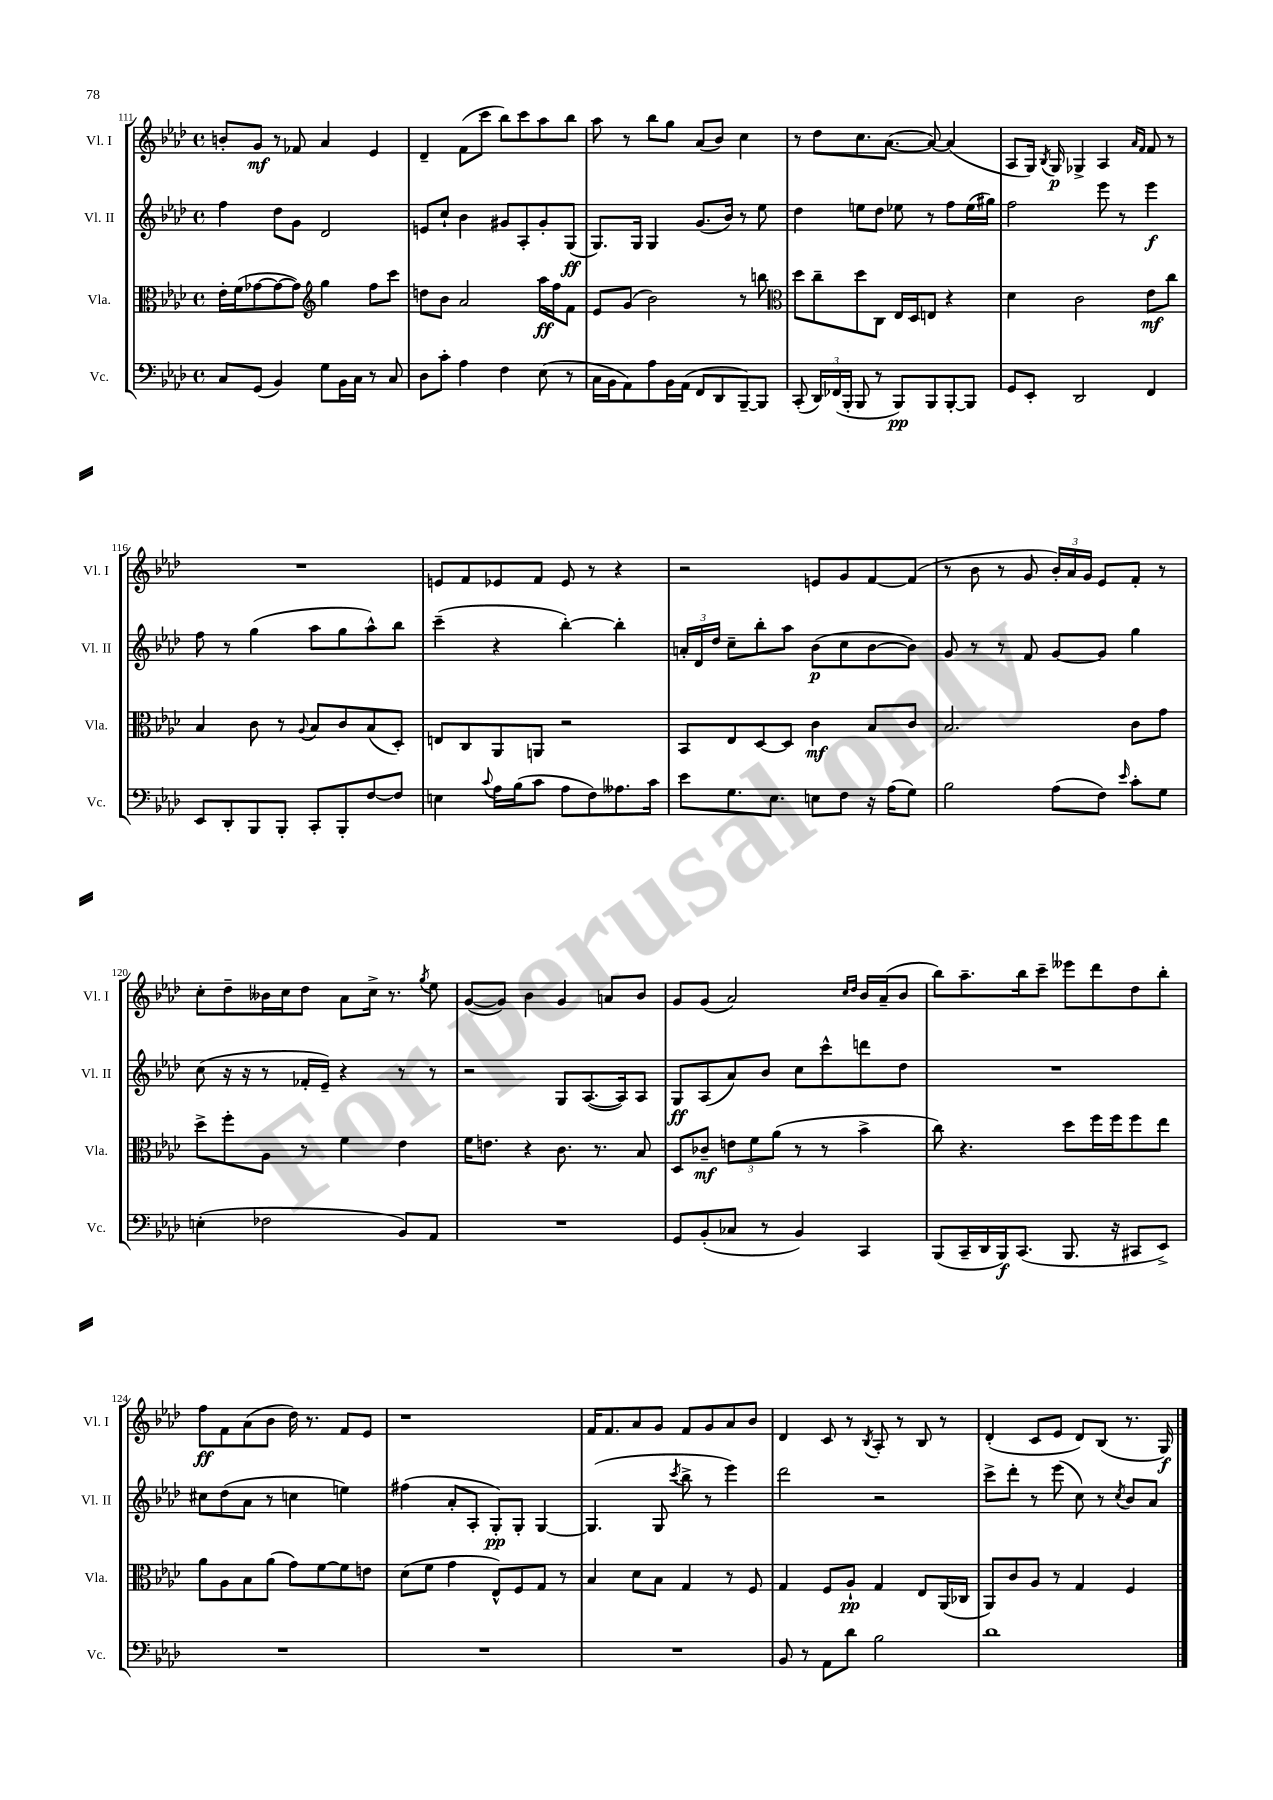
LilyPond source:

<<
\new StaffGroup <<
\new Staff = "s0" \with { instrumentName = "Vl. I" shortInstrumentName = "Vl. I" } {
    \clef treble \key aes \major \defaultTimeSignature \time 4/4
    \autoBeamOff b'8[-. g'8]\mf r8 fes'8 aes'4 ees'4 |
    des'4-- f'8[( c'''8] bes''8[) c'''8 aes''8 bes''8] |
    aes''8 r8 bes''8[ g''8] aes'8[( bes'8]) c''4 |
    r8 des''8[ c''8. aes'8.]~( aes'8~) aes'4( |
    aes8[ g16]) \acciaccatura { bes8 } g16\p ges4-> aes4 \grace { aes'16[ f'16] } f'8 r8 |
    R1 |
    e'8[ f'8 ees'8 f'8] ees'8 r8 r4 |
    r2 e'8[ g'8 f'8~ f'8]( |
    r8 bes'8 r8 g'8 \tuplet 3/2 { bes'16[-.) aes'16 g'16] } ees'8[ f'8]-. r8 |
    c''8[-. des''8-- beses'16 c''16 des''8] aes'8[ c''16]-> r8. \acciaccatura { g''8 } ees''8 |
    g'8[~( g'8]) bes'4 g'4 a'8[ bes'8] |
    g'8[ g'8]( aes'2) \grace { c''16[ des''16] } bes'16[ aes'16--( bes'8] |
    bes''8[) aes''8.-- bes''16 c'''8]-- eeses'''8[ des'''8 des''8 bes''8]-. |
    f''8[\ff f'8 aes'8( bes'8] des''16) r8. f'8[ ees'8] |
    r1 |
    f'16[ f'8. aes'8 g'8] f'8[ g'8 aes'8 bes'8] |
    des'4 c'8 r8 \acciaccatura { bes8 } aes8-. r8 bes8 r8 |
    des'4-.( c'8[ ees'8] des'8[) bes8]( r8. g16\f) \bar "|." |
}
\new Staff = "s1" \with { instrumentName = "Vl. II" shortInstrumentName = "Vl. II" } {
    \clef treble \key aes \major \defaultTimeSignature \time 4/4
    \autoBeamOff f''4 des''8[ g'8] des'2 |
    e'8[ c''8]-! bes'4 gis'8[ aes8-. gis'8-. g8]\ff( |
    g8.[) g16] g4 g'8.[( bes'16]) r8 ees''8 |
    des''4 e''8[ des''8] ees''8 r8 f''8[ ees''16( gis''16]) |
    f''2 ees'''8 r8 ees'''4\f |
    f''8 r8 g''4( aes''8[ g''8 aes''8-^) bes''8] |
    c'''4--( r4 bes''4~-.) bes''4-. |
    \tuplet 3/2 { a'16[-. des'16 des''16] } c''8[-- bes''8-. aes''8] bes'8[\p( c''8 bes'8~ bes'8]) |
    g'8 r8 r8 f'8 g'8[~ g'8] g''4 |
    c''8( r16 r16 r8 fes'16[-. ees'16]--) r4 r8 r8 |
    r2 g8[ aes8.~( aes16) aes8] |
    g8[\ff aes8( aes'8) bes'8] c''8[ c'''8-^ d'''8 des''8] |
    R1 |
    cis''8[ des''8( aes'8] r8 c''4 e''4) |
    fis''4( aes'8[-. aes8]-. g8[-.\pp) g8]-. g4~ |
    g4.( g8 \acciaccatura { c'''8 } bes''8-> r8 ees'''4) |
    des'''2 r2 |
    c'''8[-> des'''8]-. r8 ees'''8( c''8) r8 \acciaccatura { c''8 } bes'8[ aes'8] \bar "|." |
}
\new Staff = "s2" \with { instrumentName = "Vla." shortInstrumentName = "Vla." } {
    \clef alto \key aes \major \defaultTimeSignature \time 4/4
    \autoBeamOff ees'16[-. f'16( ges'8~ ges'8~ ges'8]) \clef treble g''4 f''8[ c'''8] |
    d''8[ bes'8] aes'2 aes''16[\ff f''16 f'8] |
    ees'8[ g'8]( bes'2) r8 b''8 |
    \clef alto des''8[ c''8-- des''8 c8] ees16[ des16 e8] r4 |
    des'4 c'2 ees'8[\mf c''8] |
    bes4 c'8 r8 \appoggiatura { aes8 } bes8[ c'8 bes8( des8]-.) |
    e8[ c8 aes,8 a,8] r2 |
    bes,8[ ees8 des8~ des8] c'4\mf bes8[ c'8] |
    bes2. c'8[ g'8] |
    des''8[-> f''8-. aes8] r8 f'4 ees'4 |
    f'16[ e'8.] r4 c'8. r8. bes8 |
    des8[ ces'8]--\mf \tuplet 3/2 { e'8[ f'8 aes'8]( } r8 r8 bes'4-> |
    c''8) r4. des''8[ f''16 f''16 f''8 ees''8] |
    aes'8[ aes8 bes8 aes'8]( g'8[) f'8~ f'8 e'8] |
    des'8[( f'8] g'4 ees8[-^) f8 g8] r8 |
    bes4 des'8[ bes8] g4 r8 f8 |
    g4 f8[ aes8]-!\pp g4 ees8[ aes,16( ces16] |
    aes,8[) c'8 aes8] r8 g4 f4 \bar "|." |
}
\new Staff = "s3" \with { instrumentName = "Vc." shortInstrumentName = "Vc." } {
    \clef bass \key aes \major \defaultTimeSignature \time 4/4
    \autoBeamOff c8[ g,8]( bes,4) g8[ bes,16 c16] r8 c8 |
    des8[ c'8]-. aes4 f4 ees8( r8 |
    c16[ bes,16 aes,8) aes8 bes,16 aes,16]( f,8[ des,8 bes,,8~--) bes,,8] |
    c,8-.( \tuplet 3/2 { des,16[) fes,16( bes,,16]-. } bes,,8 r8 bes,,8[\pp) bes,,8 bes,,8~-. bes,,8] |
    g,8[ ees,8]-. des,2 f,4 |
    ees,8[ des,8-. bes,,8 bes,,8]-. c,8[-. bes,,8-. f8~ f8] |
    e4 \appoggiatura { c'8 } aes16[ bes16( c'8] aes8[ f8) aeses8. c'16] |
    ees'8[ g8. ees8.] e8[ f8] r16 aes16[( g8]) |
    bes2 aes8[( f8]) \grace { ees'16 } c'8[-. g8] |
    e4-.( fes2 bes,8[) aes,8] |
    R1 |
    g,8[ bes,8-.( ces8] r8 bes,4) c,4 |
    bes,,8[( c,16-- des,16 bes,,16\f) c,8.]( bes,,8. r16 cis,8[ ees,8]->) |
    R1 |
    R1 |
    R1 |
    bes,8 r8 aes,8[ des'8] bes2 |
    des'1 \bar "|." |
}
>>
>>
\layout { \context { \Score currentBarNumber = #111 } }
